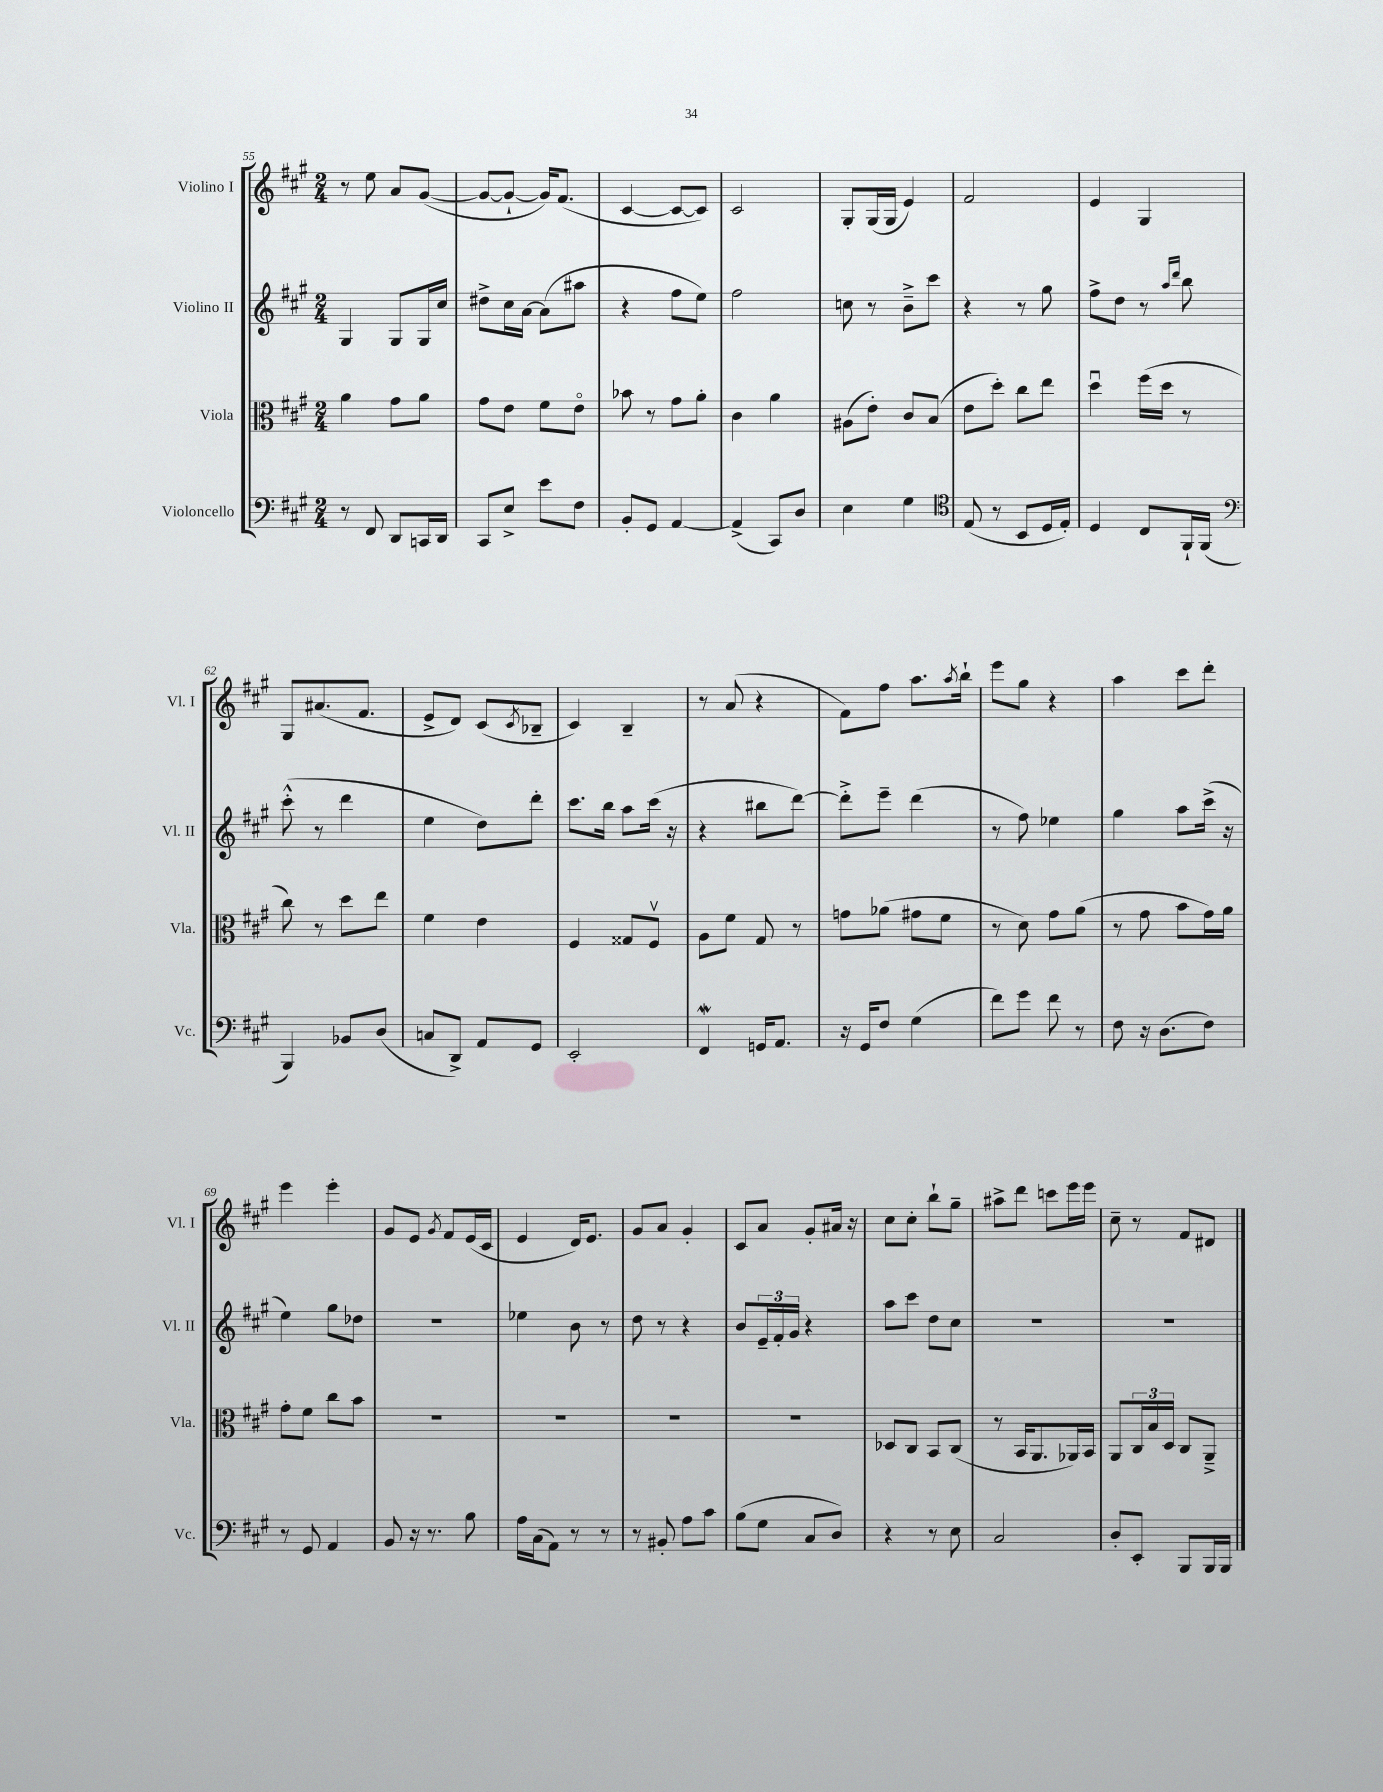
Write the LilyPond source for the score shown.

<<
\new StaffGroup <<
\new Staff = "s0" \with { instrumentName = "Violino I" shortInstrumentName = "Vl. I" } {
    \clef treble \key a \major \numericTimeSignature \time 2/4
    r8 e''8 a'8 gis'8~( |
    gis'8~ gis'8~-! gis'16) fis'8.( |
    cis'4~ cis'8~ cis'8) |
    cis'2 |
    gis8-. gis16( gis16 e'4) |
    fis'2 |
    e'4 gis4 |
    gis8 ais'8.( fis'8. |
    e'8-> d'8) cis'8( \acciaccatura { cis'8 } bes8-- |
    cis'4) b4-- |
    r8 a'8( r4 |
    fis'8) fis''8 a''8. \acciaccatura { a''8 } b''16-! |
    e'''8 gis''8 r4 |
    a''4 cis'''8 d'''8-. |
    e'''4 e'''4-. |
    gis'8 e'8 \acciaccatura { gis'8 } fis'8 e'16( cis'16 |
    e'4 d'16) e'8. |
    gis'8 a'8 gis'4-. |
    cis'8 a'8 gis'8-. ais'16 r16 |
    cis''8 cis''8-. b''8-! gis''8-- |
    ais''8-> d'''8 c'''8 e'''16 e'''16 |
    cis''8-- r8 fis'8 dis'8 \bar "|." |
}
\new Staff = "s1" \with { instrumentName = "Violino II" shortInstrumentName = "Vl. II" } {
    \clef treble \key a \major \numericTimeSignature \time 2/4
    gis4 gis8 gis16 cis''16 |
    dis''8-> cis''16 a'16~ a'8( ais''8 |
    r4 fis''8 e''8) |
    fis''2 |
    c''8 r8 b'8---> cis'''8 |
    r4 r8 gis''8 |
    fis''8-> d''8 r8 \grace { a''16 d'''16 } b''8 |
    cis'''8-.-^( r8 d'''4 |
    e''4 d''8) d'''8-. |
    cis'''8. b''16 a''8 cis'''16( r16 |
    r4 bis''8 d'''8~) |
    d'''8-.-> e'''8-- d'''4( |
    r8 fis''8) ees''4 |
    gis''4 a''8 cis'''16->( r16 |
    e''4) gis''8 des''8 |
    r2 |
    ees''4 b'8 r8 |
    d''8 r8 r4 |
    b'8 \tuplet 3/2 { e'16-- fis'16-. gis'16 } r4 |
    a''8 cis'''8 d''8 cis''8 |
    R2 |
    R2 \bar "|." |
}
\new Staff = "s2" \with { instrumentName = "Viola" shortInstrumentName = "Vla." } {
    \clef alto \key a \major \numericTimeSignature \time 2/4
    a'4 gis'8 a'8 |
    gis'8 e'8 fis'8 e'8\flageolet |
    bes'8 r8 gis'8 a'8-. |
    cis'4 a'4 |
    ais8( e'8-.) cis'8 b8( |
    e'8 d''8-.) cis''8 e''8 |
    d''4\downbow fis''16( d''16 r8 |
    cis''8) r8 d''8 e''8 |
    fis'4 e'4 |
    fis4 gisis8 fis8\upbow |
    a8 fis'8 gis8 r8 |
    g'8 aes'8( gis'8 fis'8 |
    r8 d'8) gis'8 a'8( |
    r8 gis'8 b'8 gis'16) a'16 |
    gis'8-. fis'8 cis''8 b'8 |
    R2 |
    R2 |
    R2 |
    R2 |
    des8 cis8 b,8 cis8( |
    r8 b,16 a,8. aes,16) b,16 |
    a,8 \tuplet 3/2 { cis16 b16 d16 } cis8 a,8---> \bar "|." |
}
\new Staff = "s3" \with { instrumentName = "Violoncello" shortInstrumentName = "Vc." } {
    \clef bass \key a \major \numericTimeSignature \time 2/4
    r8 fis,8 d,8 c,16 d,16 |
    cis,8 e8-> e'8 fis8 |
    b,8-. gis,8 a,4~ |
    a,4->( cis,8) d8 |
    e4 gis4 |
    \clef tenor e8( r8 b,8 d16 e16-.) |
    d4 cis8 fis,16-! fis,16( |
    \clef bass b,,4) bes,8 d8( |
    c8 d,8->) a,8 gis,8 |
    e,2-. |
    fis,4\mordent g,16 a,8. |
    r16 gis,16 fis8 gis4( |
    fis'8) gis'8 fis'8 r8 |
    fis8 r16 d8.( fis8) |
    r8 gis,8 a,4 |
    b,8 r16 r8. b8 |
    a16 cis16( a,8) r8 r8 |
    r8 bis,8-. a8 cis'8 |
    b8( gis8 cis8 d8) |
    r4 r8 e8 |
    cis2 |
    d8-. e,8-. b,,8 b,,16 b,,16 \bar "|." |
}
>>
>>
\layout { \context { \Score currentBarNumber = #55 } }
